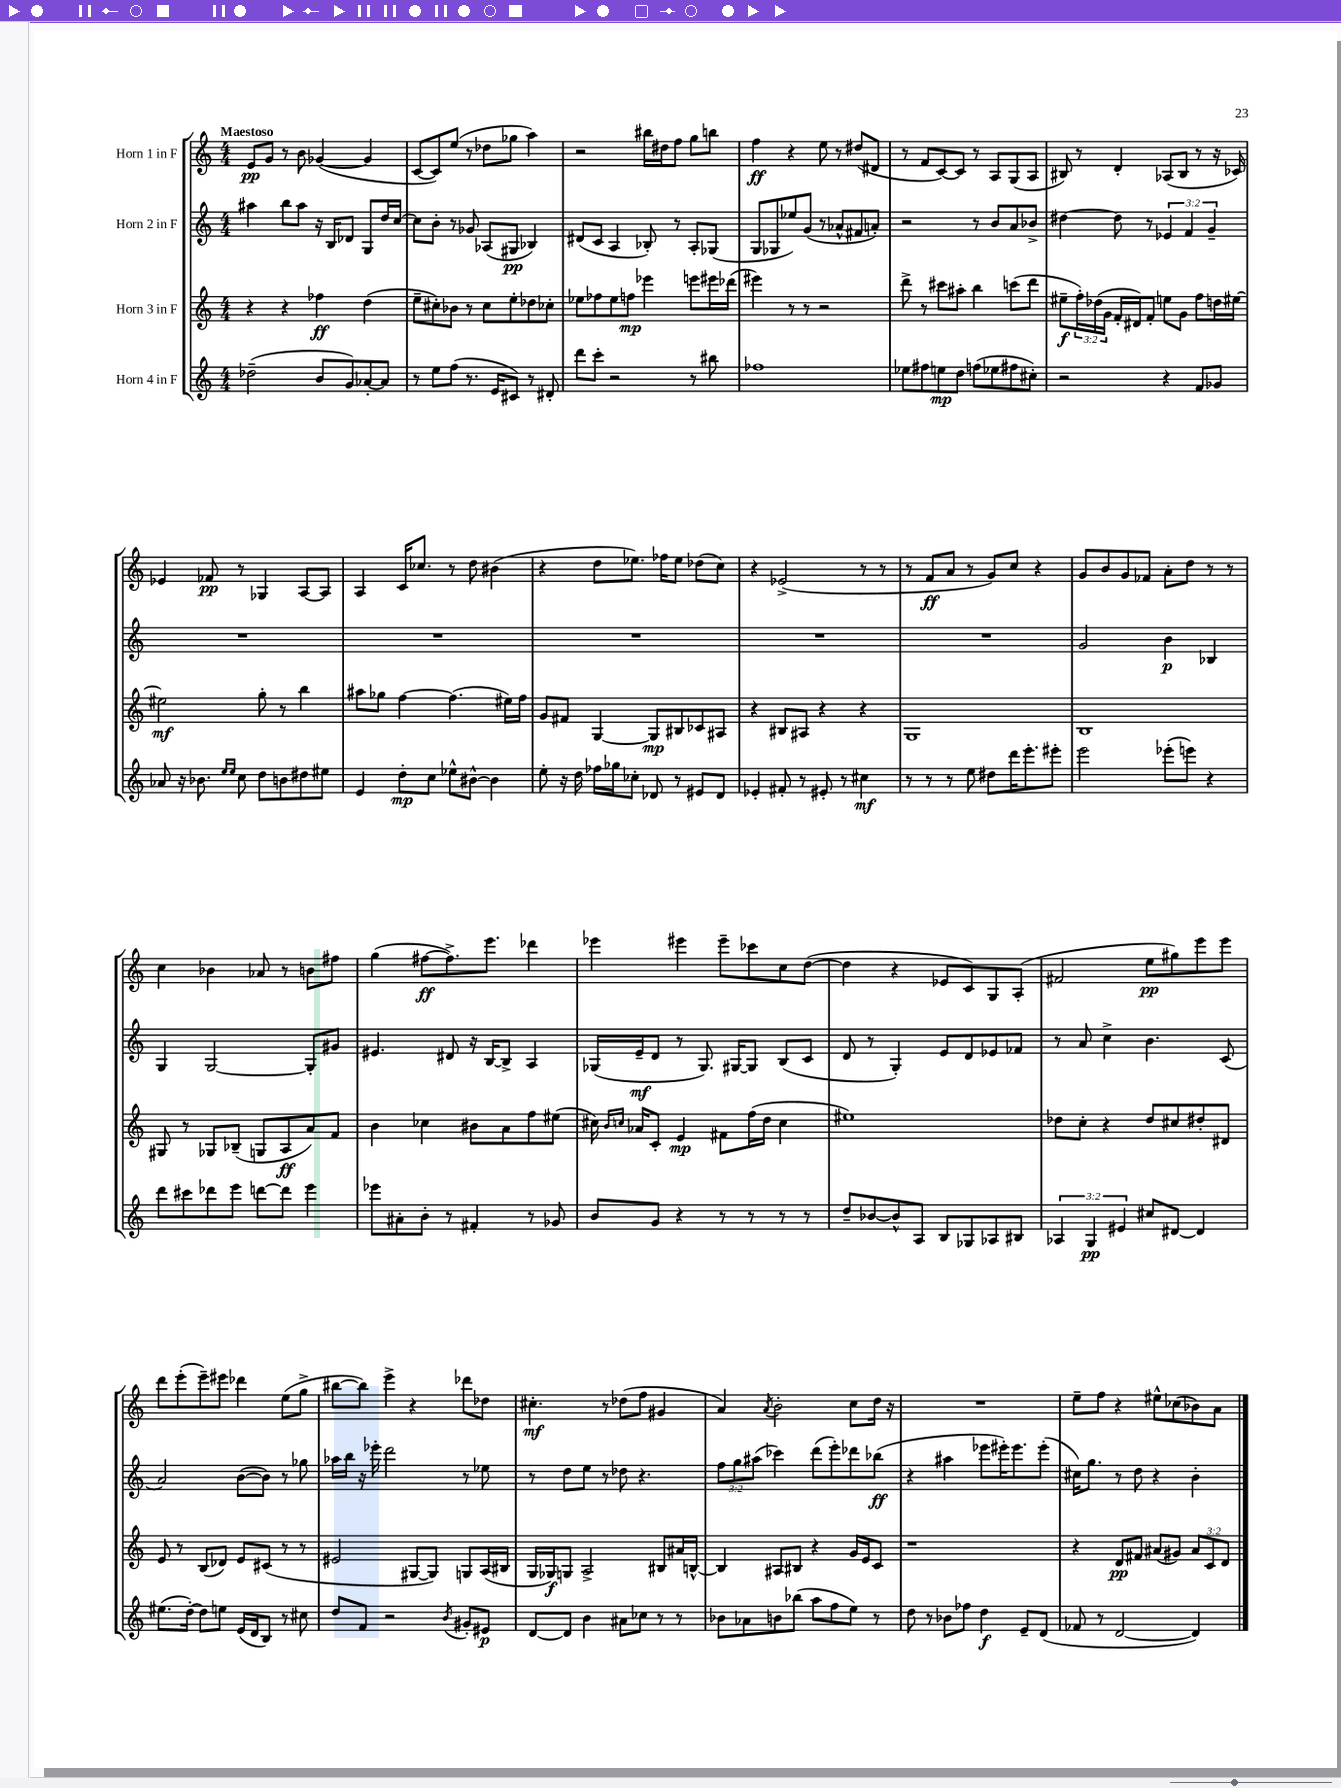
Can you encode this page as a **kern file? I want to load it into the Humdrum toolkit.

**kern	**kern	**kern	**kern
*staff4	*staff3	*staff2	*staff1
*clefG2	*clefG2	*clefG2	*clefG2
*k[]	*k[]	*k[]	*k[]
*M4/4	*M4/4	*M4/4	*M4/4
(2dd-~\	4r	4aa#\	8e/L
.	.	.	8g/J
.	4r	8bb\L	8r
.	.	8aa#\J	8b\
8b/L	4ff-\	16r	([4g-/
.	.	16B/LK	.
8g/)	.	8d-/J	.
[8a-'/	(4dd\	8G/L	4g-/]
8a-/]J	.	16dd/L	.
.	.	[16cc/JJ	.
=	=	=	=
8r	8ee~\L	8cc\]L	[8c/L
8ee\L	8cc#'\)	8b'\J	8c/])
(8ff\J	8b-\J	8r	(8ee/J
8.r	8r	8g-/	8r
.	8cc#\L	(8A-/L	8dd-\L
16e/LK	.	.	.
8c#/J)	8ee'\	8G#/J	8gg-\J
8r	8dd-\	4B-/)	4aa\)
8d#'/	8cc-'\J	.	.
=	=	=	=
8ddd\L	8ee-\L	(8d#/L	2r
8ccc'\J	8ff-\	8c/J	.
2r	8ee-\	4A/	.
.	8ff\J	.	.
.	4eee-\	8B-'/)	16bb#\LL
.	.	.	16dd#\J
.	.	8r	8ff\J
8r	8eee\L	8A'/L	8gg\L
8bb#\	16eee#\L	(8G-/J	8bb\J
.	(16ddd-\JJ	.	.
=	=	=	=
1ff-	4eee#\)	8G/L	4ff\
.	.	8G-/	.
.	8r	8ee-/)	4r
.	8r	(8g/J	.
.	2r	8r	8ee\
.	.	8a-^^/L	8r
.	.	8f#/	(8dd#/L
.	.	8a'/J)	8d#/J
=	=	=	=
8ee-\L	8ddd^\	2r	8r
8ff#\	8r	.	8f/L
8ee\	8ccc#\L	.	[8c/)
8dd\J	8aa#'\J	.	8c/]J
(8ff\L	4bb\	8r	8r
8ee-\	.	8b/L	8A/L
8ff#\	(8ccc\L	8a/	(8G/
8cc#'\J)	8ddd\J	8b-^/J	8A/J
=	=	=	=
2r	8ee#~\L	[4dd#\	8B#/)
.	24ff'\L)	.	8r
.	(24dd-\	.	.
.	24g\JJ	.	.
.	16f'/LL	8dd#\]	4d'/
.	16d#/J)	.	.
.	8f'/J	8r	.
4r	8ee\L	6e-/	(8A-/L
.	8g\J	.	8B#/J
.	.	6f/	.
8f/L	8ff\L	.	8r
.	.	6g~/	.
8g-/J	16dd\L	.	16r
.	[16ee#\JJ	.	16c-/)
=	=	=	=
8a-/	2ee#\]	1r	4e-/
16r	.	.	.
8.b-\	.	.	.
.	.	.	8f-/
16qqee/LL	.	.	.
16qqee/JJ	.	.	.
8cc\	.	.	8r
8dd\L	8gg'\	.	4G-/
8b\	8r	.	.
8dd#\	4bb\	.	[8A/L
8ee#\J	.	.	8A/]J
=	=	=	=
4e/	8aa#\L	1r	4A/
.	8gg-\J	.	.
8dd'\L	[4ff\	.	16c/LK
.	.	.	8.cc-/J
8cc\J	.	.	.
8ee-^^\L	(4.ff\]	.	8r
[8b#^^\J	.	.	8dd\
4b#\]	.	.	(4b#\
.	16ee#\LL)	.	.
.	16ff\JJ	.	.
=	=	=	=
8ee'\	8g/L	1r	4r
16r	8f#/J	.	.
16dd\	.	.	.
16ff-\LL	[4G/	.	8dd\L
16gg-\J	.	.	.
8cc-'\J	.	.	8.ee-\J)
8d-/	8G/]L	.	.
.	.	.	16ff-\LK
8r	8B#/	.	8ee-\J
8e#/L	8c-/	.	(8dd-\L
8d-/J	8A#/J	.	8cc\J)
=	=	=	=
4e-'/	4r	1r	4r
8f#'/	8B#/L	.	(2e-^/
8r	8A#/J	.	.
8e#'/	4r	.	.
8r	.	.	.
4cc#\	4r	.	8r
.	.	.	8r
=	=	=	=
8r	1G	1r	8r
8r	.	.	8f/L
8r	.	.	8a/J
8ee\	.	.	8r
8dd#\L	.	.	8g/L)
16ddd\K	.	.	8cc/J
8.eee'\	.	.	.
.	.	.	4r
8eee#'\J	.	.	.
=	=	=	=
2eee\	1B	2g/	8g/L
.	.	.	8b/
.	.	.	8g/
.	.	.	8f-/J
(8eee-'\L	.	4b\	8a'\L
8eee\J)	.	.	8dd\J
4r	.	4B-/	8r
.	.	.	8r
=	=	=	=
8ddd\L	8G#/	4G/	4cc\
8ccc#\	8r	.	.
8ddd-\	8G-/L	[2G/	4b-\
8eee\J	(8B-~/J	.	.
[8ddd\L	8G/L	.	8a-/
8ddd\]J	8A/	.	8r
4eee\	8a/)	8G'/]L	8b\L
.	8f/J	8g#/J	8ff#\J
=	=	=	=
8eee-\L	4b\	4.e#/	(4gg\
8a#'\	.	.	.
8b'\J	4cc-\	.	[8ff#\L
8r	.	8d#/	8.ff#^\])
4f#'/	8b#\L	16r	.
.	.	[16B/LK	8.eee\J
.	8a\	8B^/]J	.
8r	8ff\	4A/	4ddd-\
8g-/	(8ee#\J	.	.
=	=	=	=
8b/L	16cc#\)	(16G-/LL	4eee-\
.	16qqb/LL	.	.
.	16qqcc/JJ	.	.
.	16a-/LK	16e~/J	.
8g/J	8c'/J	8d/J	.
4r	4e/	8r	4eee#\
.	.	8.G-/)	.
8r	8f#\L	.	8eee#~\L
.	.	[16G#/LK	.
8r	(16ff\L	8G#/]J	8ccc-\
.	16dd\JJ	.	.
8r	4cc\	(8B/L	8cc\
8r	.	8c/J	([8dd\J
=	=	=	=
8dd~/L	1ee#)	8d/	4dd\]
[8b-/	.	8r	.
8b-^^/]	.	4G'/)	4r
8A/J	.	.	.
8B/L	.	8e/L	8e-/L
8G-/	.	8d/	8c/)
8A-/	.	8e-/	8G/
8B#/J	.	8f-/J	(8A'/J
=	=	=	=
6A-/	8dd-\L	8r	2f#/
.	8cc'\J	8a/	.
6G/	.	.	.
.	4r	4cc^\	.
6e#/	.	.	.
8cc#/L	8dd-/L	4.b\	8ee\L
[8d#/J	8cc#/	.	8gg#\)
4d#/]	8dd#'/	.	8eee\
.	8d#/J	(8c/	8eee\J
=	=	=	=
(8.ee#\L	8e/	2a/)	8ddd\L
.	8r	.	(8eee'\
[16dd'\Jk)	.	.	.
8dd\]L	(8B/L	.	8eee~\)
8ee\J	8d-/J)	.	8eee#\J
(16e/LL	8e/L	([8b\L	4ddd-\
16d/J	.	.	.
8B/J)	(8c#/J	8b\]J)	.
8r	8r	8r	(8ee\L
8cc#\	8r	8gg-\	8gg^\J
=	=	=	=
8dd/L	2e#/	16aa-\LL	[8bb#\L
.	.	16bb\JJ	.
8f/J	.	16r	8bb#\]J)
.	.	16eee-'\	.
2r	.	2ddd\	4eee^\
.	[8G#/L	.	4r
.	8G#/]J)	.	.
8qb/	.	.	.
8g#'/L	8G/L	8r	8ddd-\L
8e#/J	(16A/L	8ee-\	8dd-\J
.	16B#/JJ	.	.
=	=	=	=
[8d/L	16G/LL	8r	4.cc#'\
.	16G-/J)	.	.
8d/]J	8G/J	8dd\L	.
4b\	2A^/	8ee\J	.
.	.	8r	8r
8a#\L	.	8dd-\	(8dd-\L
8cc-\J	.	4.r	8ff\J
8r	8B#/L	.	4g#/
8r	16a#/L	.	.
.	[16B^^/JJ	.	.
=	=	=	=
8b-\L	4B/]	12ff\L	4a/)
.	.	12gg\	.
8a-\	.	.	.
.	.	(12aa#\J	.
.	.	.	8qa/
8b\	8A#/L	4ccc-\)	2b'\
(8bb-\J	8B#/J	.	.
8aa\L	4r	(8ddd\L	.
8ff\	.	8eee'\)	.
8ee\J)	16g/LL	8ddd-\	8cc\L
.	16e/J	.	.
8r	8c/J	(8bb-\J	16dd\Jk
.	.	.	16r
=	=	=	=
8dd\	1r	4r	1r
8r	.	.	.
8b-\L	.	4aa#\	.
8ff-\J	.	.	.
4dd\	.	8eee-\L	.
.	.	16eee#'\K)	.
.	.	8.eee#\	.
8e~/L	.	.	.
(8d/J	.	(8eee#'\J	.
=	=	=	=
8f-/	4r	16cc#\LK)	8ee~\L
.	.	8.gg\J	.
8r	.	.	8ff\J
[2d/	8d/L	8r	4r
.	8f#/J	8dd\	.
.	(8a#/L	4r	8ee#^^\L
.	8g#/J)	.	(8cc-\
4d/])	12a#/L	4b'\	8b-\)
.	12c/	.	.
.	.	.	8a\J
.	12d/J	.	.
==	==	==	==
*-	*-	*-	*-
